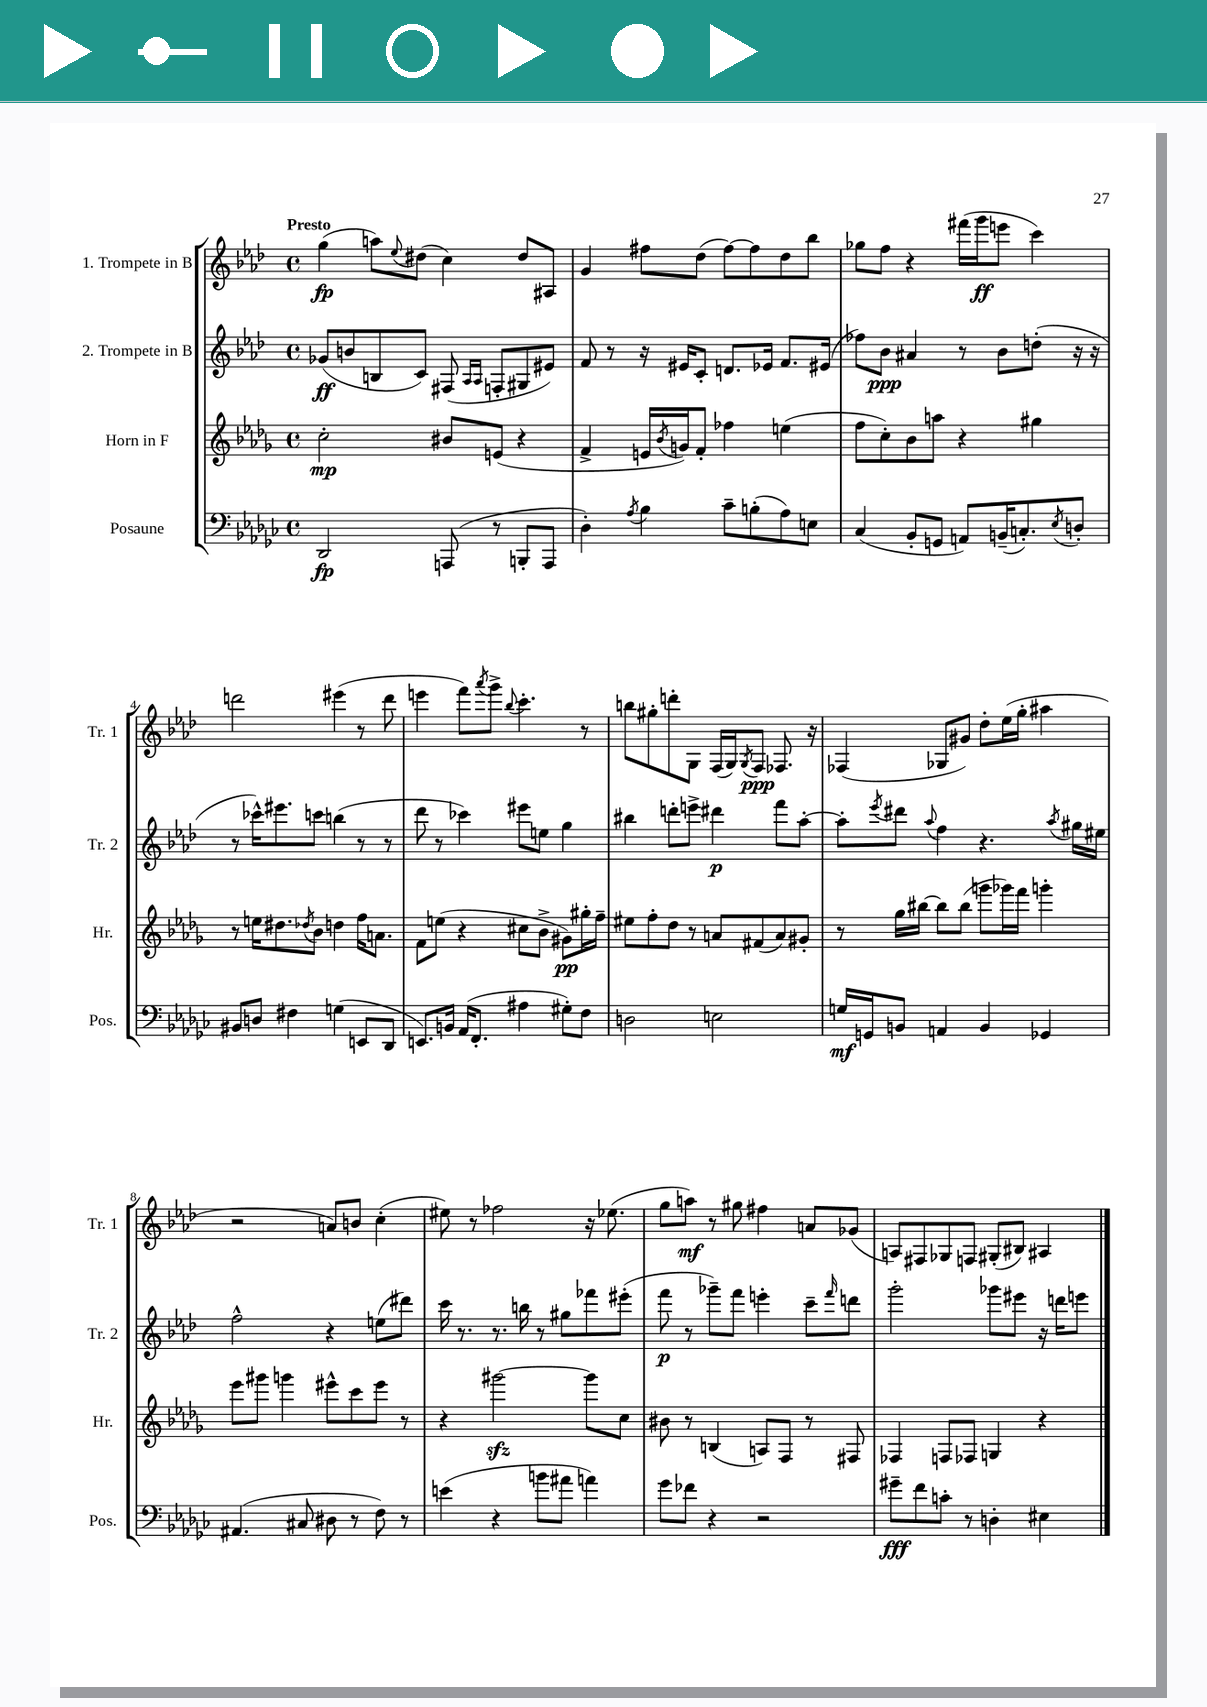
<<
\new StaffGroup <<
\new Staff = "s0" \with { instrumentName = "1. Trompete in B" shortInstrumentName = "Tr. 1" } {
    \clef treble \key aes \major \defaultTimeSignature \time 4/4 \tempo "Presto"
    g''4\fp( a''8) \appoggiatura { ees''8 } dis''8( c''4) dis''8 ais8 |
    g'4 fis''8 des''8( fis''8~) fis''8 des''8 bes''8 |
    ges''8 f''8 r4 fis'''16( g'''16\ff e'''8 c'''4) |
    d'''2 eis'''4( r8 d'''8 |
    e'''4 f'''8) \acciaccatura { aes'''8 } g'''8-> \appoggiatura { bes''8 } c'''4.-. r8 |
    b''8 gis''8-. d'''8-. g8 f16( g16) \acciaccatura { g8 } f8\ppp fes8. r16 |
    fes4( ges8 gis'8) des''8-. ees''16( g''16-. ais''4 |
    r2 a'8) b'8 c''4-.( |
    eis''8) r8 fes''2 r16 ees''8.( |
    g''8 a''8\mf) r8 gis''8 fis''4 a'8 ges'8( |
    a8) fis8 ges8 f8 gis8-.( bis8) ais4 \bar "|." |
}
\new Staff = "s1" \with { instrumentName = "2. Trompete in B" shortInstrumentName = "Tr. 2" } {
    \clef treble \key aes \major \defaultTimeSignature \time 4/4
    ges'8\ff( b'8 b8 c'8) fis8( \grace { aes16 aes16 } f8-. gis8 eis'8) |
    f'8 r8 r16 eis'16 c'8-. d'8. ees'16 f'8. eis'16( |
    fes''8) bes'8\ppp ais'4 r8 bes'8 d''8-.( r16 r16 |
    r8 ces'''16-^) eis'''8. c'''8 b''4( r8 r8 |
    des'''8 r8 ces'''4) eis'''8 e''8 g''4 |
    bis''4 d'''8-. e'''8-> dis'''4\p f'''8 aes''8~-. |
    aes''8-. \acciaccatura { ees'''8 } dis'''8 \appoggiatura { aes''8 } f''4 r4. \acciaccatura { aes''8 } gis''16 eis''16 |
    f''2-^ r4 e''8( dis'''8) |
    c'''16 r8. r8. b''16 r8 gis''8 fes'''8 eis'''8-.( |
    f'''8\p r8 ges'''8--) f'''8 e'''4-. c'''8-- \grace { f'''16 } d'''8 |
    g'''2-. ges'''8 eis'''8 r16 d'''16 e'''8 \bar "|." |
}
\new Staff = "s2" \with { instrumentName = "Horn in F" shortInstrumentName = "Hr." } {
    \clef treble \key des \major \defaultTimeSignature \time 4/4
    c''2-.\mp bis'8 e'8( r4 |
    f'4-> e'16 \acciaccatura { bes'8 } g'16) f'8-. fes''4 e''4( |
    f''8 c''8-.) bes'8 a''8 r4 gis''4 |
    r8 e''16 dis''8. \acciaccatura { des''8 } bes'8 d''4 f''16 a'8. |
    f'8 e''8( r4 cis''8 bes'8-> gis'8\pp) gis''16-. f''16-- |
    eis''8 f''8-. des''8 r8 a'8 fis'8( a'8) gis'8-. |
    r8 ges''16 bis''16~ bis''8 bis''8( g'''8 ges'''16) f'''16 g'''4-. |
    ees'''8 gis'''8 g'''4 eis'''8-^ c'''8 eis'''8 r8 |
    r4 gis'''2~\sfz gis'''8 c''8 |
    bis'8 r8 b4( a8) f8 r8 fis8 |
    fes4 f8 fes8 g4 r4 \bar "|." |
}
\new Staff = "s3" \with { instrumentName = "Posaune" shortInstrumentName = "Pos." } {
    \clef bass \key ges \major \defaultTimeSignature \time 4/4
    des,2\fp a,,8( r8 b,,8-. a,,8 |
    des4-.) \acciaccatura { aes8 } bes4 ces'8-- b8-.( aes8) e8 |
    ces4( bes,8-. g,8 a,8) b,16--( c8.-.) \acciaccatura { ees8 } d8-. |
    bis,8 d8 fis4 g4( e,8 des,8 |
    e,8.) b,16 aes,16( f,8.-. ais4 gis8-.) f8 |
    d2 e2 |
    g16\mf g,16 b,8 a,4 b,4 ges,4 |
    ais,4.( cis8 dis8 r8 f8) r8 |
    e'4( r4 b'8 ais'8 a'4) |
    ges'8 fes'8 r4 r2 |
    gis'8--\fff f'8 c'8-. r8 d4-. eis4 \bar "|." |
}
>>
>>
